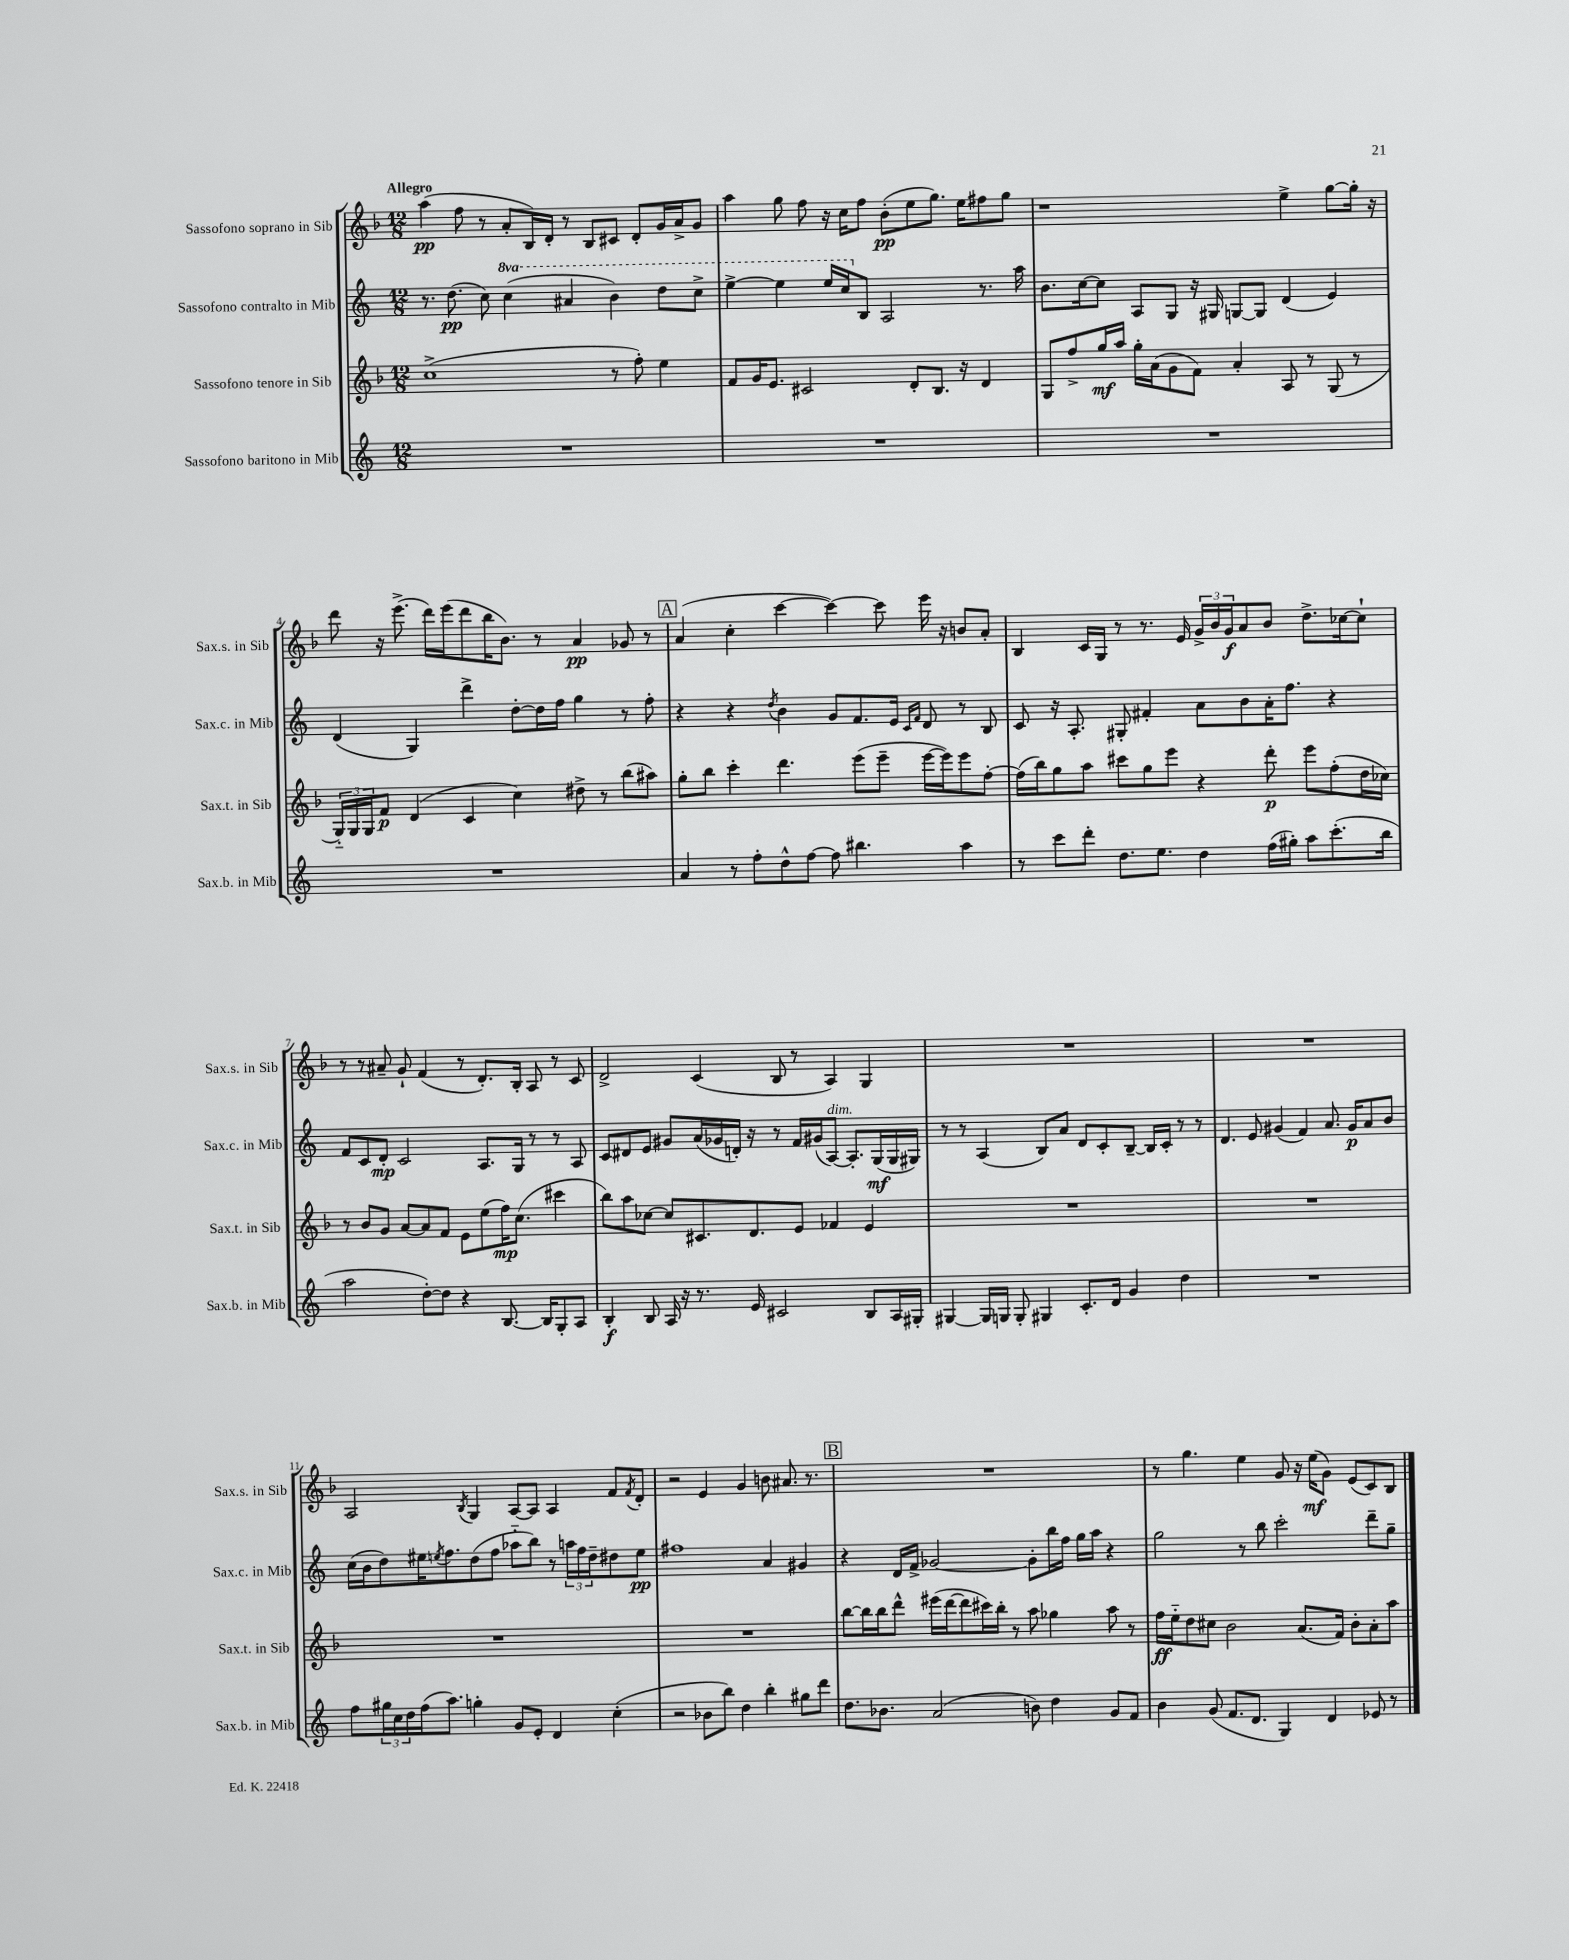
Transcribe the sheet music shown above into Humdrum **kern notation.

**kern	**dynam	**kern	**dynam	**kern	**dynam	**kern	**dynam
*part4	*part4	*part3	*part3	*part2	*part2	*part1	*part1
*staff4	*staff4	*staff3	*staff3	*staff2	*staff2	*staff1	*staff1
*I"Sassofono baritono in Mib	*	*I"Sassofono tenore in Sib	*	*I"Sassofono contralto in Mib	*	*I"Sassofono soprano in Sib	*
*I'Sax.b. in Mib	*	*I'Sax.t. in Sib	*	*I'Sax.c. in Mib	*	*I'Sax.s. in Sib	*
*clefG2	*	*clefG2	*	*clefG2	*	*clefG2	*
*k[]	*	*k[b-]	*	*k[]	*	*k[b-]	*
*M12/8	*	*M12/8	*	*M12/8	*	*M12/8	*
=1	=1	=1	=1	=1	=1	=1	=1
!	!	!	!	!	!	!LO:TX:a:B:t=Allegro	!
1.r	.	(1cc^	.	8.r	.	(4aa\	pp
.	.	.	.	(8.dd\	pp	.	.
.	.	.	.	.	.	8ff\	.
.	.	.	.	8cc\)	.	8r	.
*	*	*	*	*8va	*	*	*
.	.	.	.	(4ccc\	.	8a'/L	.
.	.	.	.	.	.	16B-/L)	.
.	.	.	.	.	.	16d'/JJ	.
.	.	.	.	4aa#X/	.	8r	.
.	.	.	.	.	.	8B-/L	.
.	.	8r	.	4bb\)	.	8c#X/J	.
.	.	8ff'\)	.	.	.	8d'/L	.
.	.	4ee\	.	8ddd\L	.	16g/L	.
.	.	.	.	.	.	16a^/J	.
.	.	.	.	8ccc^\J	.	8g/J	.
=2	=2	=2	=2	=2	=2	=2	=2
1.r	.	8f/L	.	[4eee^\	.	4aa\	.
.	.	16g/K	.	.	.	.	.
.	.	8.e/J	.	.	.	.	.
.	.	.	.	4eee\]	.	8gg\	.
.	.	2c#X/	.	.	.	8ff\	.
.	.	.	.	16eee/LL	.	16r	.
.	.	.	.	16ccc/J	.	16cc\KL	.
*	*	*	*	*X8va	*	*	*
.	.	.	.	8B/J	.	8ff\J	.
.	.	.	.	2A/	.	(8b-'\L	pp
.	.	8d'/L	.	.	.	8ee\	.
.	.	8.B-/J	.	.	.	8.gg\J)	.
.	.	16r	.	.	.	16ee\KL	.
.	.	4d/	.	8.r	.	8ff#X\	.
.	.	.	.	.	.	8gg\J	.
.	.	.	.	16aa\	.	.	.
=3	=3	=3	=3	=3	=3	=3	=3
1.r	.	8G/L	.	8.b\L	.	1r	.
.	.	8ff^/	.	.	.	.	.
.	.	.	.	[16cc\k	.	.	.
.	.	16gg/L	mf	8cc\J]	.	.	.
.	.	16aa/JJ	.	.	.	.	.
.	.	16gg'\LL	.	8A/L	.	.	.
.	.	(16a\J	.	.	.	.	.
.	.	8g\	.	8G/J	.	.	.
.	.	8f\J)	.	16r	.	.	.
.	.	.	.	16G#X/	.	.	.
.	.	4a'/	.	[8Gn/L	.	.	.
.	.	.	.	8G/J]	.	.	.
.	.	8A/	.	(4d/	.	4ee^\	.
.	.	8r	.	.	.	.	.
.	.	(8G/	.	4e/)	.	[8gg\L	.
.	.	8r	.	.	.	16gg'\Jk]	.
.	.	.	.	.	.	16r	.
!!LO:LB:g=z
=4	=4	=4	=4	=4	=4	=4	=4
1.r	.	24G/LL)	.	(4d/	.	8ddd\	.
.	.	24G/	.	.	.	.	.
.	.	24G/J	.	.	.	.	.
.	.	8f/J	p	.	.	16r	.
.	.	.	.	.	.	(8.eee^\	.
.	.	(4d/	.	4G/)	.	.	.
.	.	.	.	.	.	16ddd\LL)	.
.	.	.	.	.	.	(16eee\J	.
.	.	4c/	.	4ddd^\	.	8ddd\	.
.	.	.	.	.	.	16bb-\K	.
.	.	.	.	.	.	8.b-\J)	.
.	.	4cc\)	.	[8dd'\L	.	.	.
.	.	.	.	16dd\L]	.	8r	.
.	.	.	.	16ff\JJ	.	.	.
.	.	8dd#X^\	.	4gg\	.	4a/	pp
.	.	8r	.	.	.	.	.
.	.	(8bb-\L	.	8r	.	8g-X/	.
.	.	8aa#X\J)	.	8ff'\	.	8r	.
!!LO:REH:place=s1:t=A
=5	=5	=5	=5	=5	=5	=5	=5
4a/	.	8gg'\L	.	4r	.	(4a/	.
.	.	8bb-\J	.	.	.	.	.
8r	.	4ccc'\	.	4r	.	4cc'\	.
8ff'\L	.	.	.	.	.	.	.
.	.	.	.	8qdd/	.	.	.
8dd^^\	.	4.ddd\	.	4b\	.	[4ccc\	.
[8ff\J	.	.	.	.	.	.	.
8ff\]	.	.	.	8g/L	.	4ccc\_)	.
4.bb#X\	.	(8eee\L	.	8.f/	.	.	.
.	.	8eee~\J	.	.	.	8ccc\]	.
.	.	.	.	16e/Jk	.	.	.
.	.	.	.	16qqc/LL	.	.	.
.	.	.	.	16qqf/JJ	.	.	.
.	.	[16eee\LL	.	8d/	.	16eee\	.
.	.	16eee\J])	.	.	.	16r	.
4aa\	.	8eee\	.	8r	.	8bn/L	.
.	.	[8ff'\J	.	8B/	.	8a'/J	.
=6	=6	=6	=6	=6	=6	=6	=6
8r	.	(16ff\LL]	.	8c/	.	4B-/	.
.	.	16bb-\J)	.	.	.	.	.
8ccc\L	.	8gg\	.	16r	.	.	.
.	.	.	.	8.A'/	.	.	.
8ddd'\J	.	8aa\J	.	.	.	16c/LL	.
.	.	.	.	.	.	16G/JJ	.
8.dd\L	.	8ccc#X\L	.	8G#X'/	.	8r	.
.	.	8gg\	.	4f#X'/	.	8.r	.
8.ee\J	.	.	.	.	.	.	.
.	.	8eee\J	.	.	.	.	.
.	.	.	.	.	.	16e/	.
4dd\	.	4r	.	8a\L	.	24g^/LL	.
.	.	.	.	.	.	24b-/	.
.	.	.	.	.	.	24g/J	f
.	.	.	.	8b\	.	8a/	.
(16ff\LL	.	8ddd'\	p	16a'\K	.	8b-/J	.
16gg#X'\JJ)	.	.	.	8.ff\J	.	.	.
8aa\L	.	8eee\L	.	.	.	8.dd^\L	.
(8.ccc'\	.	(8ff'\	.	4r	.	.	.
.	.	.	.	.	.	[16cc-X\k	.
.	.	16dd\L	.	.	.	8cc-`\J]	.
16bb\Jk	.	16cc-X\JJ)	.	.	.	.	.
!!LO:LB:g=z
=7	=7	=7	=7	=7	=7	=7	=7
2aa\	.	8r	.	8f/L	.	8r	.
.	.	8b-/L	.	8c/	.	8r	.
.	.	8g/J	.	8d'/J	mp	8a#X~/	.
.	.	[8a/L	.	2c/	.	8g`/	.
[8dd'\L)	.	8a/]	.	.	.	(4f/	.
8dd\J]	.	8f/J	.	.	.	.	.
4r	.	8e\L	.	.	.	8r	.
.	.	(8ee\	.	8.A/L	.	8.d'/L)	.
[8.B/	.	16ff\K)	mp	.	.	.	.
.	.	(8.cc\J	.	16G/Jk	.	16B-'/Jk	.
.	.	.	.	8r	.	8A/	.
16B/KL]	.	.	.	.	.	.	.
8G'/	.	4ccc#X\	.	8r	.	8r	.
8A/J	.	.	.	8A/	.	8c/	.
=8	=8	=8	=8	=8	=8	=8	=8
4B'/	f	8bb-\L)	.	8c/L	.	2d^/	.
.	.	8aa\	.	8d#X/	.	.	.
8B/	.	[8cc-X\J	.	8e/J	.	.	.
16A/	.	8cc-/L]	.	8g#X/L	.	.	.
16r	.	.	.	.	.	.	.
8.r	.	8.c#X/	.	(16a/L	.	(4c/	.
.	.	.	.	16g-X/	.	.	.
.	.	.	.	16dn'/JJ)	.	.	.
16e/	.	8.d/	.	16r	.	.	.
2c#X/	.	.	.	8r	.	8B-/	.
.	.	8e/J	.	16f/LL	.	8r	.
.	.	.	.	(16g#X/J	.	.	.
!	!	!	!	!LO:TX:a:i:t=dim.	!	!	!
.	.	4f-X/	.	[8A/J)	.	4A/)	.
.	.	.	.	8.A'/L]	.	.	.
8B/L	.	4e/	.	.	.	4G/	.
.	.	.	.	(16G/L	mf	.	.
16A/L	.	.	.	16G/	.	.	.
16G#X'/JJ	.	.	.	16G#X/JJ)	.	.	.
=9	=9	=9	=9	=9	=9	=9	=9
[4G#X/	.	1.r	.	8r	.	1.r	.
.	.	.	.	8r	.	.	.
16G#/LL]	.	.	.	(4A/	.	.	.
16Gn/JJ	.	.	.	.	.	.	.
8G'/	.	.	.	.	.	.	.
4G#X/	.	.	.	8B/L)	.	.	.
.	.	.	.	8a/J	.	.	.
8.c'/L	.	.	.	8d/L	.	.	.
.	.	.	.	8c'/	.	.	.
16d/Jk	.	.	.	.	.	.	.
4g/	.	.	.	[8B~/J	.	.	.
.	.	.	.	16B/LL]	.	.	.
.	.	.	.	16c'/JJ	.	.	.
4dd\	.	.	.	8r	.	.	.
.	.	.	.	8r	.	.	.
=10	=10	=10	=10	=10	=10	=10	=10
1.r	.	1.r	.	4.d/	.	1.r	.
.	.	.	.	8e/	.	.	.
.	.	.	.	(4g#X/	.	.	.
.	.	.	.	4f/)	.	.	.
.	.	.	.	8.a/	.	.	.
.	.	.	.	16g#/KL	p	.	.
.	.	.	.	8a/	.	.	.
.	.	.	.	8b/J	.	.	.
!!LO:LB:g=z
=11	=11	=11	=11	=11	=11	=11	=11
8ff\L	.	1.r	.	(16cc\LL	.	2A/	.
.	.	.	.	16b\J	.	.	.
24gg#X\L	.	.	.	8dd\)	.	.	.
24cc\	.	.	.	.	.	.	.
24dd\	.	.	.	.	.	.	.
(16ff\J	.	.	.	16ee#X\K	.	.	.
.	.	.	.	8qeen/	.	.	.
8.aa\J)	.	.	.	8.ff\	.	.	.
.	.	.	.	.	.	8qB-/	.
4ggn'\	.	.	.	(8dd\	.	4G/	.
.	.	.	.	8ff\J	.	.	.
8g/L	.	.	.	8aa-X\L	.	[8A/L	.
8e'/J	.	.	.	8bb\J)	.	8A/J]	.
4d/	.	.	.	8r	.	4A/	.
.	.	.	.	24aan\LL	.	.	.
.	.	.	.	24ff\	.	.	.
.	.	.	.	24dd~\J	.	.	.
(4cc'\	.	.	.	8dd#X\	.	8f/L	.
.	.	.	.	.	.	8qf/	.
.	.	.	.	8ee\J	pp	8d'/J	.
=12	=12	=12	=12	=12	=12	=12	=12
2r	.	1.r	.	1ff#X	.	2r	.
8b-X\L	.	.	.	.	.	4e/	.
8bb\J)	.	.	.	.	.	.	.
4dd\	.	.	.	.	.	4g/	.
4bb'\	.	.	.	4a/	.	8bn\	.
.	.	.	.	.	.	8.a#X/	.
8gg#X\L	.	.	.	4g#X/	.	.	.
.	.	.	.	.	.	8.r	.
8ddd\J	.	.	.	.	.	.	.
!!LO:REH:place=s1:t=B
=13	=13	=13	=13	=13	=13	=13	=13
8.dd\L	.	[8bb-\L	.	4r	.	1.r	.
.	.	16bb-\L]	.	.	.	.	.
8.b-X\J	.	16bb-\J	.	.	.	.	.
.	.	8ddd^^\J	.	16d/LL	.	.	.
.	.	.	.	16f^/JJ	.	.	.
(2a/	.	(16eee#X\LL	.	[2g-X/	.	.	.
.	.	[16ddd\J	.	.	.	.	.
.	.	8ddd\]	.	.	.	.	.
.	.	16ccc#X\L)	.	.	.	.	.
.	.	16bb-'\JJ	.	.	.	.	.
.	.	8r	.	.	.	.	.
8bn\)	.	8aa\	.	8g-'\L]	.	.	.
4dd\	.	4gg-X\	.	16bb\L	.	.	.
.	.	.	.	16ff\JJ	.	.	.
.	.	.	.	16gg\LL	.	.	.
.	.	.	.	16aa\JJ	.	.	.
8g/L	.	8aa\	.	4r	.	.	.
8f/J	.	8r	.	.	.	.	.
=14	=14	=14	=14	=14	=14	=14	=14
4b\	.	16ff\LL	ff	2gg\	.	8r	.
.	.	16ee\J	.	.	.	.	.
.	.	8dd\	.	.	.	4.gg\	.
(8g/	.	8cc#X\J	.	.	.	.	.
8.f/L	.	2b-\	.	.	.	.	.
.	.	.	.	8r	.	4ee\	.
8.d/J	.	.	.	.	.	.	.
.	.	.	.	8bb\	.	.	.
4G/)	.	.	.	2ccc'\	.	8g/	.
.	.	(8.a/L	.	.	.	16r	.
.	.	.	.	.	.	(16ee\KL	mf
4d/	.	.	.	.	.	8g\J)	.
.	.	16f/Jk)	.	.	.	.	.
.	.	8b-'\L	.	.	.	(8e/L	.
8e-X/	.	8a'\	.	8ddd~\L	.	8c/)	.
8r	.	8aa\J	.	8gg~\J	.	8B-/J	.
==	==	==	==	==	==	==	==
*-	*-	*-	*-	*-	*-	*-	*-
